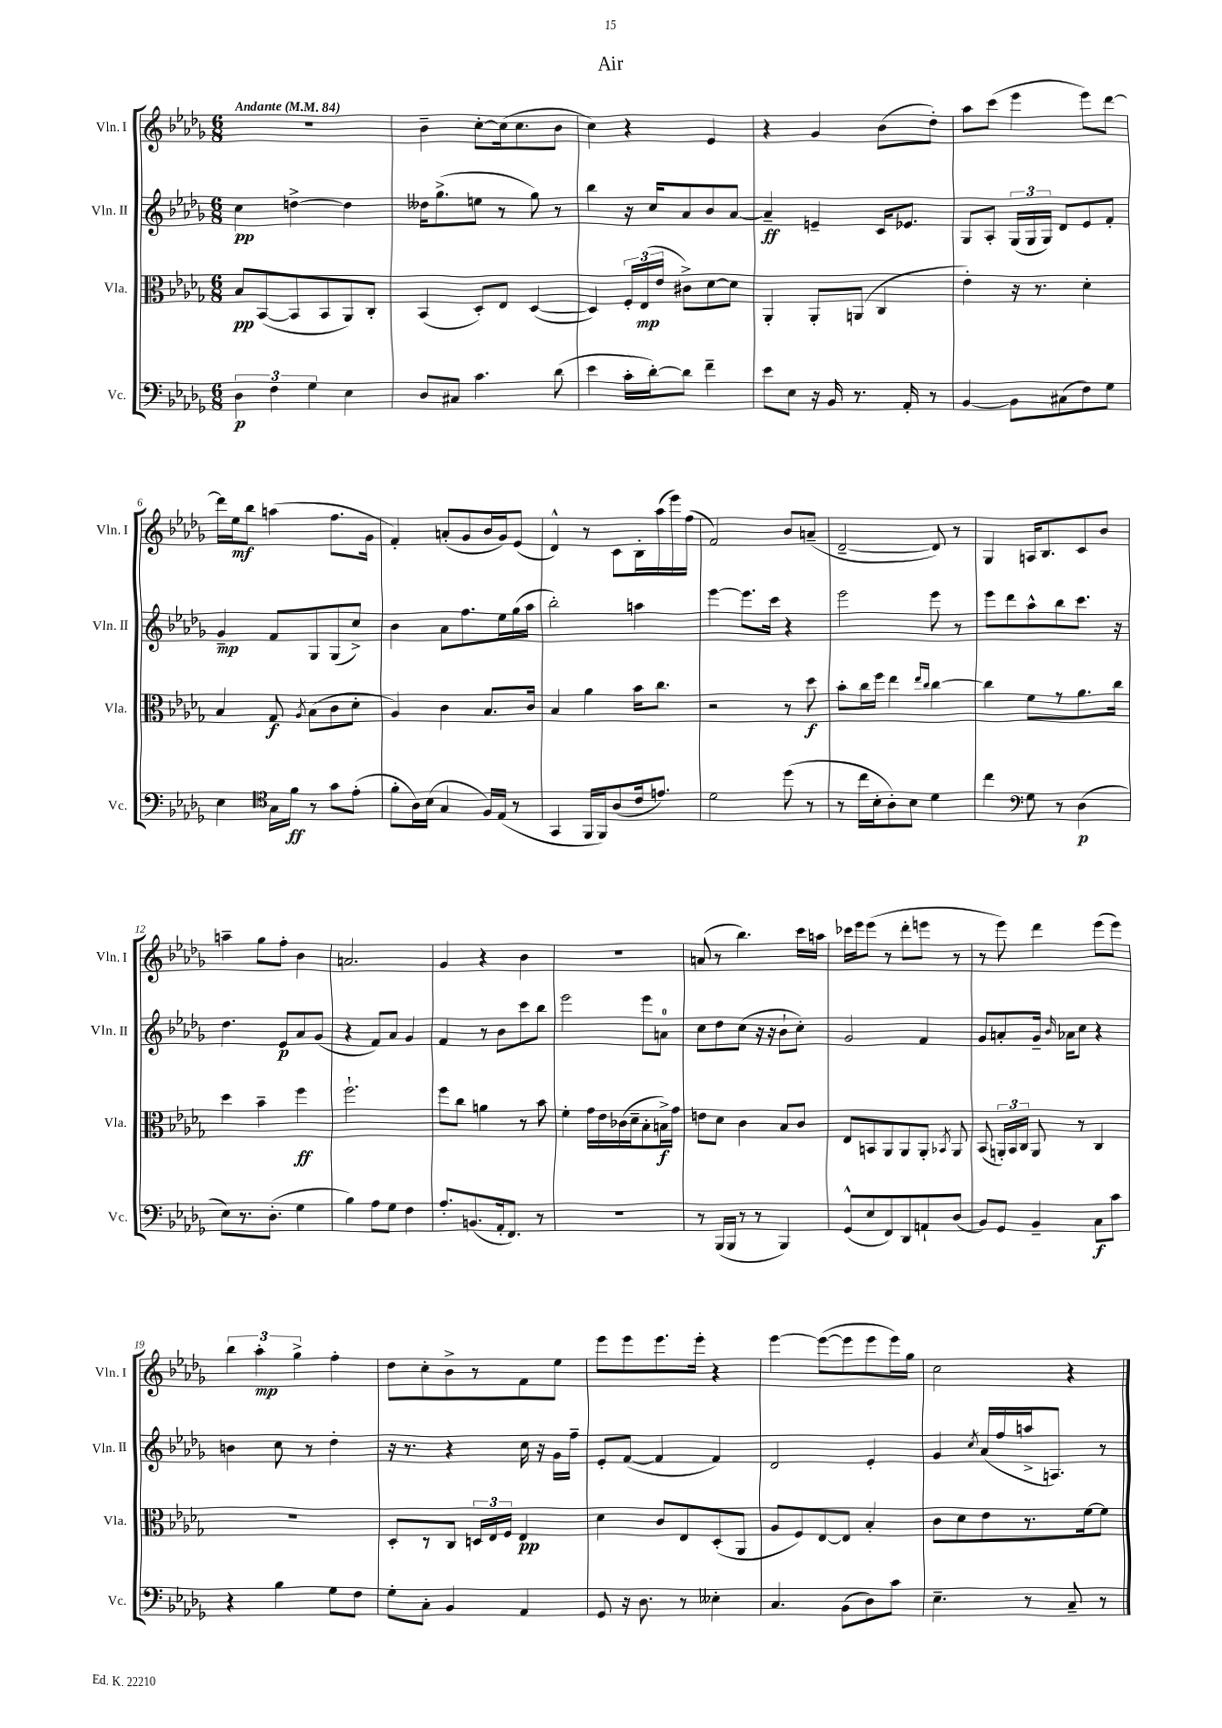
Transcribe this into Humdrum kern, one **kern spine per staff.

**kern	**dynam	**kern	**dynam	**kern	**dynam	**kern	**dynam
*part4	*part4	*part3	*part3	*part2	*part2	*part1	*part1
*staff4	*staff4	*staff3	*staff3	*staff2	*staff2	*staff1	*staff1
*I"Vc.	*	*I"Vla.	*	*I"Vln. II	*	*I"Vln. I	*
*I'Vc.	*	*I'Vla.	*	*I'Vln. II	*	*I'Vln. I	*
*clefF4	*	*clefC3	*	*clefG2	*	*clefG2	*
*k[b-e-a-d-g-]	*	*k[b-e-a-d-g-]	*	*k[b-e-a-d-g-]	*	*k[b-e-a-d-g-]	*
*M6/8	*	*M6/8	*	*M6/8	*	*M6/8	*
*MM84	*	*MM84	*	*MM84	*	*MM84	*
=1	=1	=1	=1	=1	=1	=1	=1
!	!	!	!	!	!	!LO:TX:a:B:t=Andante	!
6D-\	p	8B-/L	pp	4cc\	pp	2.r	.
.	.	([8BB-/	.	.	.	.	.
6F\	.	.	.	.	.	.	.
.	.	8BB-/]	.	[4ddn^\	.	.	.
6G-\	.	.	.	.	.	.	.
.	.	8BB-/	.	.	.	.	.
4E-\	.	8AA-/)	.	4dd\]	.	.	.
.	.	8C'/J	.	.	.	.	.
=2	=2	=2	=2	=2	=2	=2	=2
8D-/L	.	(4BB-/	.	16dd--X\KL	.	4b-~\	.
.	.	.	.	(8.gg-^\	.	.	.
8C#X/J	.	.	.	.	.	.	.
4.c\	.	8D-'/L)	.	8een\J	.	[8cc'\L	.
.	.	8E-/J	.	8r	.	(16cc\k]	.
.	.	.	.	.	.	8.cc\	.
.	.	([4D-/	.	8gg-\)	.	.	.
(8d-\	.	.	.	8r	.	8b-\J	.
=3	=3	=3	=3	=3	=3	=3	=3
4e-\	.	4D-/])	.	4bb-\	.	4cc\)	.
16c'\LL	.	24F'/LL	.	16r	.	4r	.
.	.	(24E-/	mp	.	.	.	.
[16d-'\J)	.	.	.	16cc/KL	.	.	.
.	.	24e-/JJ	.	.	.	.	.
8d-\J]	.	8c#X^\L)	.	8a-/	.	.	.
4f~\	.	[8d-\	.	8b-/	.	4e-/	.
.	.	8d-\J]	.	[8a-/J	.	.	.
=4	=4	=4	=4	=4	=4	=4	=4
8e-\L	.	4AA-'/	.	4a-~/]	ff	4r	.
8E-\J	.	.	.	.	.	.	.
16r	.	8AA-'/L	.	4en~/	.	4g-/	.
16BB-/	.	.	.	.	.	.	.
8.r	.	(8AAn/J	.	.	.	.	.
.	.	4C/	.	16c/KL	.	(8b-\L	.
16AA-'/	.	.	.	8.e-X/J	.	.	.
8r	.	.	.	.	.	8dd-'\J)	.
=5	=5	=5	=5	=5	=5	=5	=5
[4BB-/	.	4e-'\)	.	8G-/L	.	8aa-\L	.
.	.	.	.	8A-'/J	.	(8ccc\J	.
8BB-\L]	.	16r	.	(24G-/LL	.	4eee-\	.
.	.	.	.	24G-/	.	.	.
.	.	8.r	.	.	.	.	.
.	.	.	.	24G-/JJ)	.	.	.
(8C#X\	.	.	.	8d-/L	.	.	.
8F\)	.	4d-'\	.	8e-/	.	8eee-\L)	.
8G-\J	.	.	.	8f'/J	.	[8ddd-\J	.
!!LO:LB:g=z
=6	=6	=6	=6	=6	=6	=6	=6
4E-\	.	4B-/	.	4g-~/	mp	16ddd-\LL]	.
.	.	.	.	.	.	16ee-\J	mf
.	.	.	.	.	.	8bb-\J	.
*clefC4	*	*	*	*	*	*	*
16G-\LL	.	8G-/	f	8f/L	.	(4aan\	.
16f\JJ	ff	.	.	.	.	.	.
.	.	8qA-/	.	.	.	.	.
8r	.	(8B-\L	.	8G-/	.	.	.
8g-\L	.	8c\	.	(8G-/	.	8.ff\L	.
(8e-'\J	.	8d-'\J	.	8cc^/J)	.	.	.
.	.	.	.	.	.	16g-\Jk	.
=7	=7	=7	=7	=7	=7	=7	=7
8f'\L	.	4A-/)	.	4b-\	.	4f'/)	.
16A-\L)	.	.	.	.	.	.	.
(16B-\JJ	.	.	.	.	.	.	.
4G-/	.	4c\	.	8a-\L	.	(8an'/L	.
.	.	.	.	8.ff\	.	8g-/	.
16F/LL)	.	8.B-/L	.	.	.	16b-/L	.
(16E-/JJ	.	.	.	16ee-\L	.	16g-/J)	.
8r	.	.	.	(16gg-\	.	(8e-/J	.
.	.	16c/Jk	.	16aa-\JJ	.	.	.
=8	=8	=8	=8	=8	=8	=8	=8
4GG-/	.	4B-/	.	2bb-'\)	.	4d-^^/)	.
16FF/LL	.	4a-\	.	.	.	8r	.
16FF/J)	.	.	.	.	.	.	.
(8A-/	.	.	.	.	.	8c\L	.
16c/k	.	16b-\KL	.	4aan\	.	16B-'\L	.
8.en/J)	.	8.cc\J	.	.	.	(16aa-\	.
.	.	.	.	.	.	16eee-\)	.
.	.	.	.	.	.	(16ff\JJ	.
=9	=9	=9	=9	=9	=9	=9	=9
2d-\	.	2r	.	[4eee-\	.	2f/)	.
.	.	.	.	8.eee-\L]	.	.	.
.	.	.	.	16ccc\Jk	.	.	.
(8dd-\	.	8r	.	4r	.	8b-/L	.
8r	.	8dd-\	f	.	.	(8an~/J	.
=10	=10	=10	=10	=10	=10	=10	=10
8r	.	8b-'\L	.	2eee-\	.	[2d-~/	.
16cc\LL	.	16cc\L	.	.	.	.	.
16B-'\J	.	16ff\JJ	.	.	.	.	.
8A-'\)	.	4ee-\	.	.	.	.	.
8B-\J	.	.	.	.	.	.	.
.	.	16qqee-/LL	.	.	.	.	.
.	.	16qqcc/JJ	.	.	.	.	.
4d-\	.	[4cc\	.	8eee-\	.	8d-/])	.
.	.	.	.	8r	.	8r	.
=11	=11	=11	=11	=11	=11	=11	=11
4cc\	.	4cc\]	.	8eee-\L	.	4G-/	.
.	.	.	.	8ddd-\	.	.	.
*clefF4	*	*	*	*	*	*	*
8G-\	.	8f\L	.	8aa-^^\	.	16An/KL	.
.	.	.	.	.	.	8.B-/	.
8r	.	8r	.	8bb-\	.	.	.
(4D-\	p	8.a-\	.	8.ccc\J	.	8c/	.
.	.	.	.	.	.	8b-/J	.
.	.	16cc\Jk	.	16r	.	.	.
!!LO:LB:g=z
=12	=12	=12	=12	=12	=12	=12	=12
8E-\L)	.	4dd-\	.	4.dd-\	.	4aan~\	.
8.r	.	.	.	.	.	.	.
.	.	4b-~\	.	.	.	8gg-\L	.
(8.D-'\J	.	.	.	.	.	.	.
.	.	.	.	8e-/L	p	8ff'\J	.
4G-\	.	4ff\	ff	8a-/	.	4b-\	.
.	.	.	.	(8g-/J	.	.	.
=13	=13	=13	=13	=13	=13	=13	=13
4B-\)	.	2.ff`\	.	4r	.	2.an/	.
8A-\L	.	.	.	8f/L)	.	.	.
8G-\J	.	.	.	8a-/J	.	.	.
4F\	.	.	.	4g-/	.	.	.
=14	=14	=14	=14	=14	=14	=14	=14
8.A-'/L	.	8ff\L	.	4f/	.	4g-/	.
.	.	8cc\J	.	.	.	.	.
(8.BBn/	.	.	.	.	.	.	.
.	.	4an\	.	8r	.	4r	.
16AA-'/k	.	.	.	8b-\L	.	.	.
8.FF/J)	.	.	.	.	.	.	.
.	.	8r	.	8ccc\	.	4b-\	.
8r	.	8b-\	.	8bb-\J	.	.	.
=15	=15	=15	=15	=15	=15	=15	=15
2.r	.	4f'\	.	2eee-\	.	2.r	.
.	.	16g-\LL	.	.	.	.	.
.	.	16e-\	.	.	.	.	.
.	.	(16c-X\	.	.	.	.	.
.	.	16d-~\J	.	.	.	.	.
.	.	8B-'\	.	8eee-\L	.	.	.
.	.	16Bn^\L)	f	8an\J	.	.	.
.	.	16g-\JJ	.	.	.	.	.
=16	=16	=16	=16	=16	=16	=16	=16
8r	.	8en\L	.	8cc\L	.	(8an/	.
(16BBB-/LL	.	8d-\J	.	8dd-\	.	8r	.
16BBB-/JJ	.	.	.	.	.	.	.
8r	.	4c\	.	(8cc\J	.	4.bb-\)	.
8r	.	.	.	16r	.	.	.
.	.	.	.	16r	.	.	.
4BBB-/)	.	8B-/L	.	8b-`\L	.	.	.
.	.	8c/J	.	8cc'\J)	.	16ccc\LL	.
.	.	.	.	.	.	16aan\JJ	.
=17	=17	=17	=17	=17	=17	=17	=17
(8GG-^^/L	.	8E-/L	.	2g-/	.	16ccc-X\LL	.
.	.	.	.	.	.	16eee-\J	.
8E-/	.	8BBn/	.	.	.	(8eee-\J	.
8FF/)	.	8AA-/	.	.	.	8r	.
8DD-/	.	8AA-/	.	.	.	8ddd-'\L	.
8AAn`/	.	8AA-'/J	.	4f/	.	8eeen\J	.
.	.	8qBB-X/	.	.	.	.	.
(8D-/J	.	8AA-/	.	.	.	8r	.
=18	=18	=18	=18	=18	=18	=18	=18
8BB-/L)	.	(8BB-/	.	8g-/L	.	8r	.
8GG-/J	.	24AAn'/LL)	.	8an'/	.	8eee-\)	.
.	.	24BB-/	.	.	.	.	.
.	.	24C/JJ	.	.	.	.	.
4BB-~/	.	8AA/	.	16g-~/Jk	.	4ddd-\	.
.	.	.	.	16qqb-/	.	.	.
.	.	.	.	16a-X\KL	.	.	.
.	.	8r	.	8cc\J	.	.	.
8C\L	f	4C/	.	4r	.	(8eee-\L	.
8c\J	.	.	.	.	.	8eee-\J)	.
!!LO:LB:g=z
=19	=19	=19	=19	=19	=19	=19	=19
4r	.	2.r	.	4bn\	.	6bb-\	.
.	.	.	.	.	.	6aa-'\	mp
4B-\	.	.	.	8cc\	.	.	.
.	.	.	.	.	.	6gg-^\	.
.	.	.	.	8r	.	.	.
8G-\L	.	.	.	4dd-'\	.	4ff'\	.
8F\J	.	.	.	.	.	.	.
=20	=20	=20	=20	=20	=20	=20	=20
8G-'\L	.	8D-'/L	.	16r	.	8dd-\L	.
.	.	.	.	8.r	.	.	.
8C'\J	.	8r	.	.	.	8cc'\	.
4BB-/	.	8C/J	.	4r	.	8b-^\	.
.	.	24Dn/LL	.	.	.	8r	.
.	.	24E-/	.	.	.	.	.
.	.	24F/JJ	.	.	.	.	.
4AA-/	.	4E-/	pp	16cc\	.	8f\	.
.	.	.	.	16r	.	.	.
.	.	.	.	16g-\LL	.	8ee-\J	.
.	.	.	.	16ff~\JJ	.	.	.
=21	=21	=21	=21	=21	=21	=21	=21
8GG-/	.	4d-\	.	8e-'/L	.	8eee-\L	.
16r	.	.	.	([8f/J	.	8eee-\	.
8.D-\	.	.	.	.	.	.	.
.	.	8c/L	.	4f/]	.	8.eee-\	.
8r	.	8E-/	.	.	.	.	.
.	.	.	.	.	.	16eee-'\Jk	.
4E--X'\	.	(8D-'/	.	4f/)	.	4r	.
.	.	8AA-/J	.	.	.	.	.
=22	=22	=22	=22	=22	=22	=22	=22
4.C/	.	8A-/L	.	2d-/	.	[4eee-\	.
.	.	8F/)	.	.	.	.	.
.	.	[8E-/	.	.	.	(8eee-\L_	.
(8BB-\L	.	8E-/J]	.	.	.	8eee-\]	.
8D-\)	.	4B-'/	.	4e-'/	.	8eee-\	.
8c\J	.	.	.	.	.	16eee-\L)	.
.	.	.	.	.	.	16gg-\JJ	.
=23	=23	=23	=23	=23	=23	=23	=23
4.E-~\	.	8c\L	.	4g-/	.	2cc\	.
.	.	8d-\	.	.	.	.	.
.	.	.	.	8qcc/	.	.	.
.	.	8e-\	.	(16a-/LL	.	.	.
.	.	.	.	16ff/	.	.	.
8r	.	8.r	.	16aan^/J	.	.	.
.	.	.	.	8.An/J)	.	.	.
8C~/	.	.	.	.	.	4r	.
.	.	[16f\k	.	.	.	.	.
8r	.	8f\J]	.	8r	.	.	.
==	==	==	==	==	==	==	==
*-	*-	*-	*-	*-	*-	*-	*-
